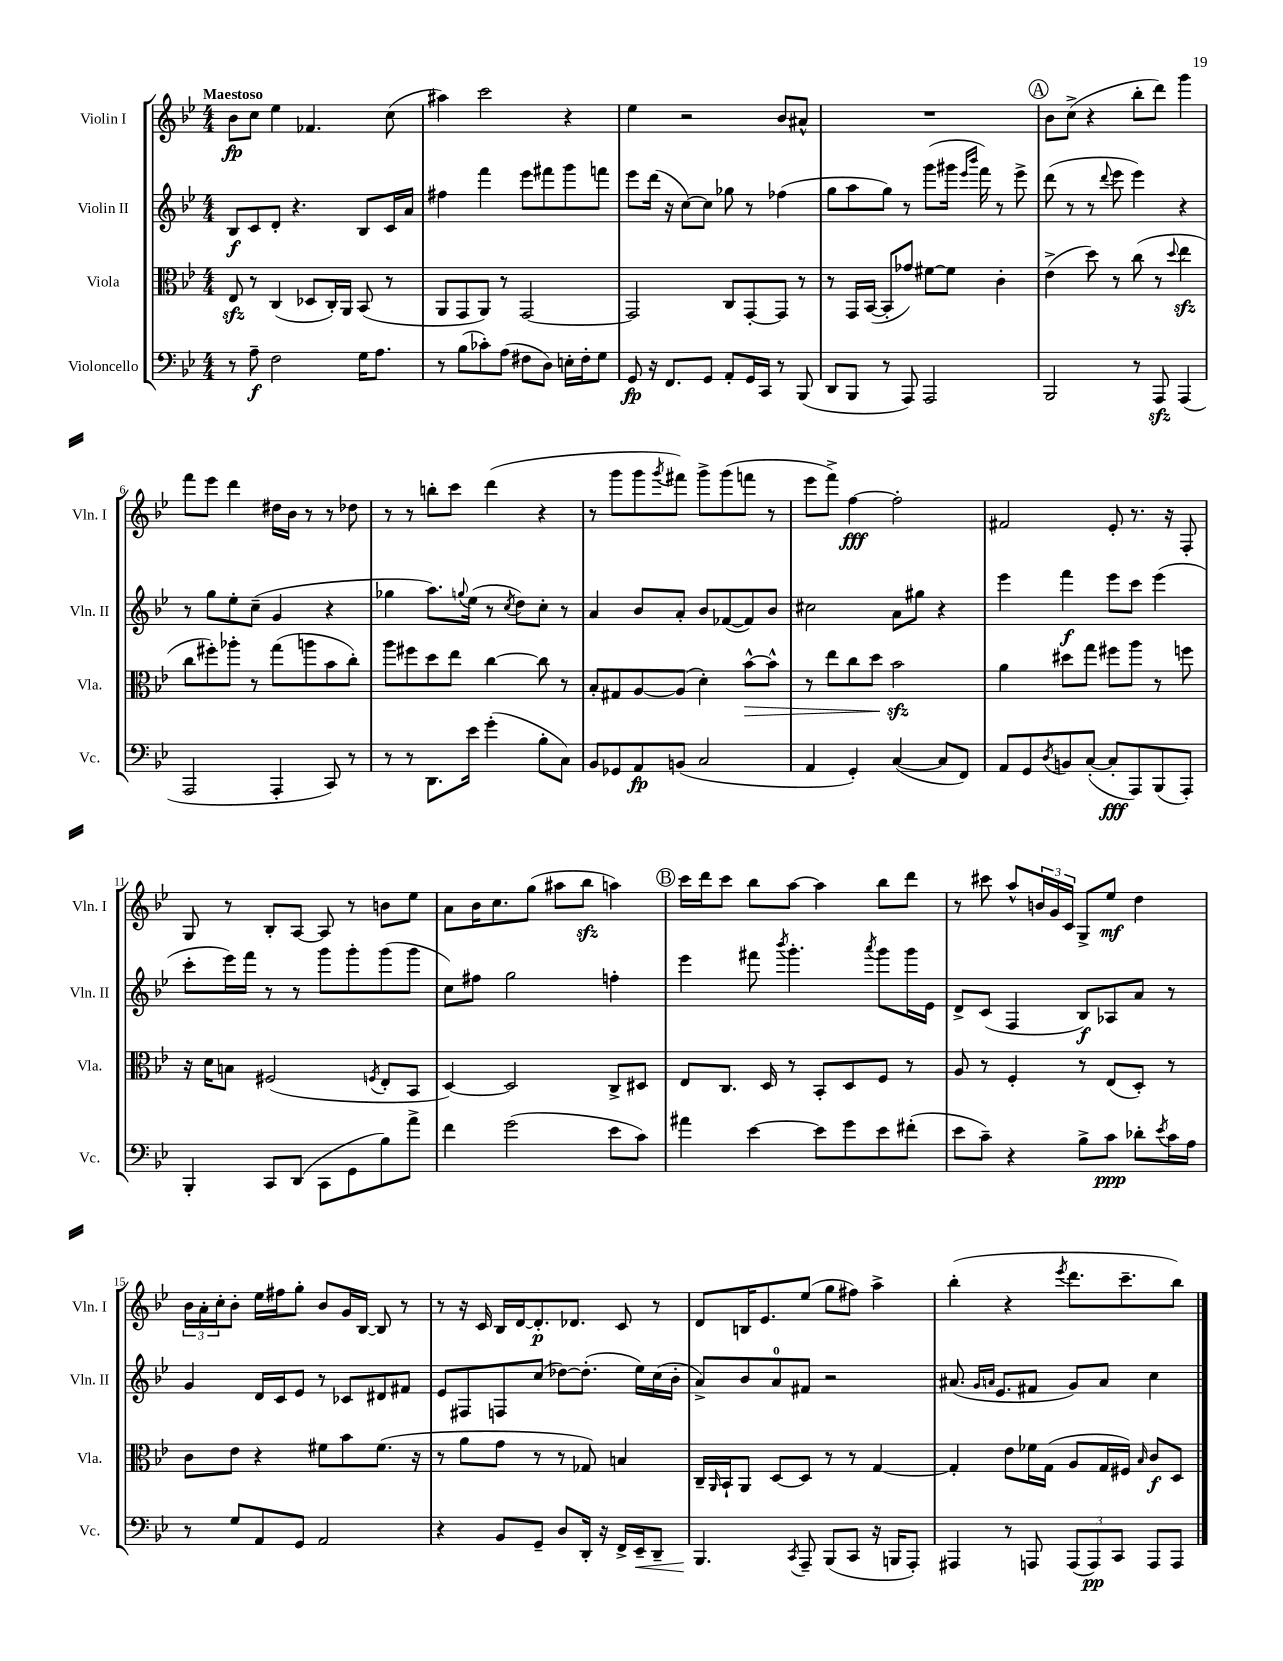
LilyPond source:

<<
\new StaffGroup <<
\new Staff = "s0" \with { instrumentName = "Violin I" shortInstrumentName = "Vln. I" } {
    \clef treble \key bes \major \numericTimeSignature \time 4/4 \tempo "Maestoso"
    bes'8\fp c''8 ees''4 fes'4. c''8( |
    ais''4) c'''2 r4 |
    ees''4 r2 bes'8 ais'8-^ |
    R1 |
    \mark \markup { \circle "A" } bes'8 c''8->( r4 bes''8-. d'''8) g'''4 |
    f'''8 ees'''8 d'''4 dis''16 bes'16 r8 r8 des''8 |
    r8 r8 b''8-. c'''8 d'''4( r4 |
    r8 g'''8 g'''8 \acciaccatura { g'''8 } fis'''8) g'''8-> g'''8( f'''8 r8 |
    ees'''8 f'''8->) f''4~\fff f''2-. |
    fis'2 ees'8-. r8. r16 f8-. |
    g8 r8 bes8-. a8~ a8 r8 b'8 ees''8 |
    a'8 bes'16 c''8. g''8( ais''8 bes''8\sfz a''4) |
    \mark \markup { \circle "B" } c'''16 d'''16 c'''8 bes''8 a''8~ a''4 bes''8 d'''8 |
    r8 cis'''8 a''8-^ \tuplet 3/2 { b'16 g'16 c'16 } g8-> ees''8\mf d''4 |
    \tuplet 3/2 { bes'16 a'16-. c''16-. } bes'8-. ees''16 fis''16 g''8-. bes'8 g'16 bes16~ bes8 r8 |
    r8 r16 c'16 bes16 d'16~ d'8.-.\p des'8. c'8 r8 |
    d'8 b16 ees'8. ees''8( g''8 fis''8) a''4-> |
    bes''4-.( r4 \acciaccatura { ees'''8 } d'''8. c'''8.-- bes''8) \bar "|." |
}
\new Staff = "s1" \with { instrumentName = "Violin II" shortInstrumentName = "Vln. II" } {
    \clef treble \key bes \major \numericTimeSignature \time 4/4
    bes8\f c'8 d'8-. r4. bes8 c'16 a'16 |
    fis''4 f'''4 ees'''8 fis'''8 g'''8 f'''8 |
    ees'''8 d'''16( r16 c''8~) c''8 ges''8 r8 fes''4( |
    g''8 a''8 g''8) r8 g'''8( gis'''16 \grace { ees'''16 bes'''16 } f'''16) r8 ees'''8-> |
    \mark \markup { \circle "A" } d'''8( r8 r8 \appoggiatura { d'''8 } ees'''8 ees'''4) r4 |
    r8 g''8 ees''8-. c''8--( g'4 r4 |
    ges''4 a''8.) \appoggiatura { g''8 } ees''16( r8 \acciaccatura { c''8 } d''8) c''8-. r8 |
    a'4 bes'8 a'8-. bes'8 fes'8~( fes'8) bes'8 |
    cis''2 a'8 gis''8 r4 |
    ees'''4 f'''4\f ees'''8 c'''8 ees'''4( |
    c'''8-. ees'''16) f'''16 r8 r8 g'''8 g'''8-. g'''8( g'''8 |
    c''8) fis''8 g''2 f''4-. |
    \mark \markup { \circle "B" } ees'''4 fis'''8 \acciaccatura { bes'''8 } g'''4.-. \acciaccatura { a'''8 } g'''8 g'''16 ees'16 |
    d'8-> c'8( f4 bes8\f) aes8 a'8 r8 |
    g'4 d'16 c'16 ees'8 r8 ces'8 dis'8 fis'8 |
    ees'8 fis8 f8 c''8( des''8~) des''8.-.( ees''16) c''16( bes'16-. |
    a'8->) bes'8 a'8-0 fis'8 r2 |
    ais'8.( \grace { g'16 a'16 } ees'8. fis'8 g'8) a'8 c''4 \bar "|." |
}
\new Staff = "s2" \with { instrumentName = "Viola" shortInstrumentName = "Vla." } {
    \clef alto \key bes \major \numericTimeSignature \time 4/4
    ees8\sfz r8 c4( des8 c16-.) a,16 bes,8( r8 |
    a,8 g,8 a,8) r8 g,2~ |
    g,2 c8 g,8~-. g,8 r8 |
    r8 g,16 bes,16~( bes,8-. ges'8) fis'8~ fis'8 c'4-. |
    \mark \markup { \circle "A" } ees'4->( d''8) r8 c''8( r8 \appoggiatura { d''8 } ees''4\sfz |
    c''8 fis''8-.) aes''8-. r8 g''8( a''8 bes'8 c''8-.) |
    a''8 fis''8 d''8 ees''8 c''4~ c''8 r8 |
    bes8-. gis8 a8~ a8( d'4-.) bes'8~-^\> bes'8-^ |
    r8 ees''8 c''8 d''8 bes'2\sfz\! |
    a'4 dis''8 g''8 fis''8 a''8 r8 f''8 |
    r16 d'16 b8 fis2( \acciaccatura { f8 } ees8-. bes,8 |
    d4~) d2 c8-> dis8 |
    \mark \markup { \circle "B" } ees8 c8. d16 r8 bes,8-. d8 f8 r8 |
    a8 r8 f4-. r8 ees8( d8-.) r8 |
    c'8 ees'8 r4 fis'8 bes'8 fis'8.( r16 |
    r8 a'8 g'8 r8 r8 ges8) b4 |
    c16-- \grace { a,16 } bes,16-! a,8 d8~ d8 r8 r8 g4~ |
    g4-. ees'8 fes'16 g16( a8 g16 fis16) \grace { bes16 } c'8\f d8 \bar "|." |
}
\new Staff = "s3" \with { instrumentName = "Violoncello" shortInstrumentName = "Vc." } {
    \clef bass \key bes \major \numericTimeSignature \time 4/4
    r8 a8--\f f2 g16 a8. |
    r8 bes8( ces'8-.) a8( fis8 d8) e16-. fis16-. g8 |
    g,8\fp r16 f,8. g,8 a,8-. g,16 c,16 r8 bes,,8( |
    d,8 bes,,8 r8 a,,8) a,,2 |
    \mark \markup { \circle "A" } bes,,2 r8 a,,8\sfz a,,4( |
    a,,2 a,,4-. c,8) r8 |
    r8 r8 d,8. ees'16 g'4-.( bes8-. c8) |
    bes,8 ges,8 a,8\fp b,8( c2 |
    a,4 g,4-.) c4~( c8 f,8) |
    a,8 g,8 \acciaccatura { d8 } b,8 c8~-.( c8-.\fff a,,8) bes,,8( a,,8-.) |
    bes,,4-. c,8 d,8( c,8 g,8 bes8) a'8-> |
    f'4 g'2( ees'8 c'8) |
    \mark \markup { \circle "B" } ais'4 ees'4~ ees'8 g'8 ees'8 fis'8-.( |
    ees'8 c'8--) r4 bes8-> c'8\ppp des'8-. \acciaccatura { ees'8 } c'16 a16 |
    r8 g8 a,8 g,8 a,2 |
    r4 bes,8 g,8-- d8 d,16-. r16 f,16-> ees,16--\< d,8-- |
    bes,,4.\! \acciaccatura { c,8 } a,,8-- bes,,8( c,8 r16 b,,16 a,,8-.) |
    ais,,4 r8 a,,8 \tuplet 3/2 { a,,8( a,,8\pp) c,8 } a,,8 a,,8 \bar "|." |
}
>>
>>
